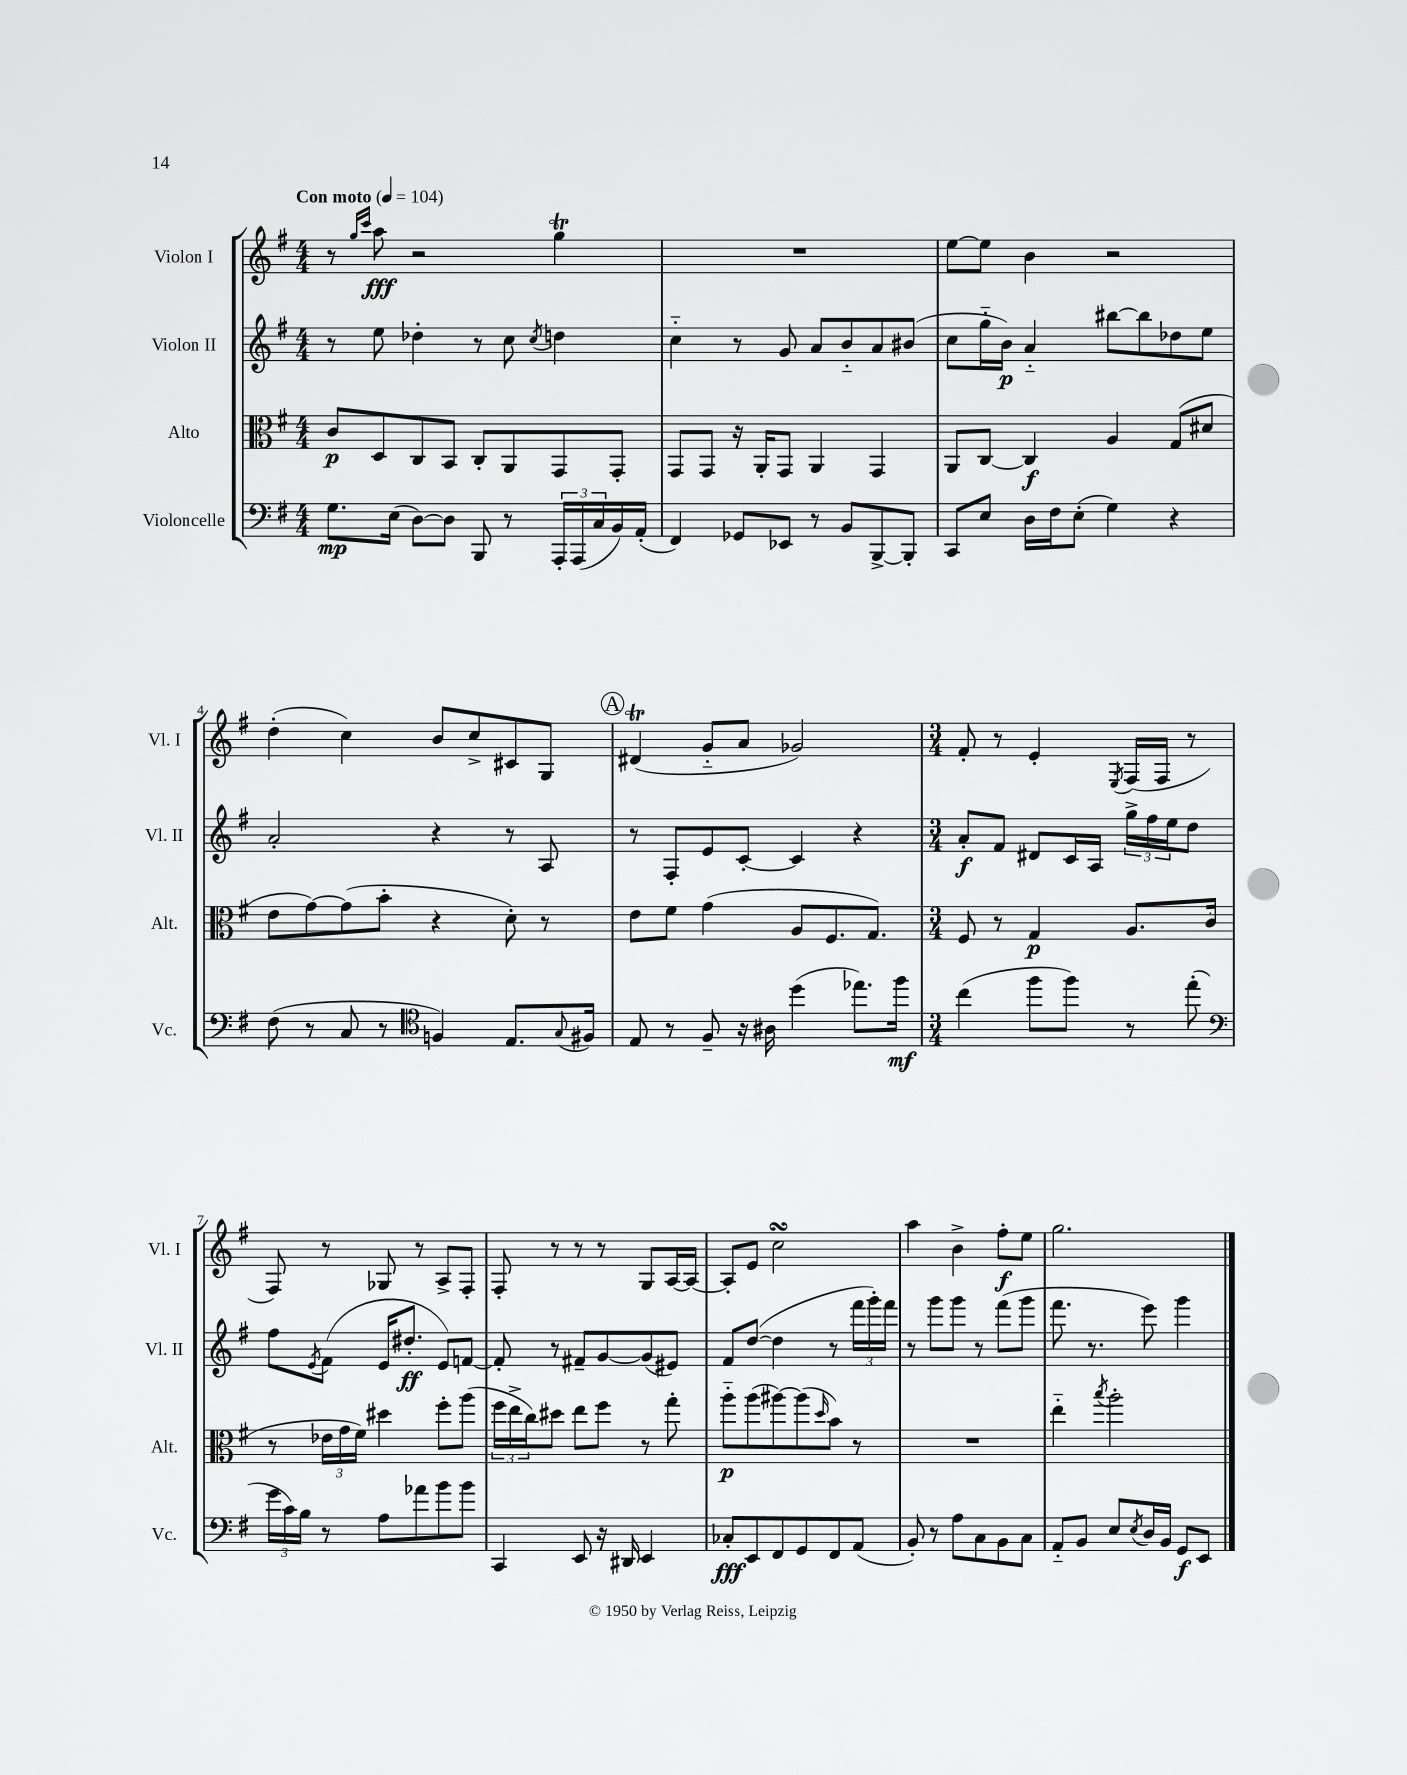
<<
\new StaffGroup <<
\new Staff = "s0" \with { instrumentName = "Violon I" shortInstrumentName = "Vl. I" } {
    \clef treble \key g \major \numericTimeSignature \time 4/4 \tempo "Con moto" 4 = 104
    r8 \grace { g''16 c'''16 } a''8\fff r2 g''4\trill |
    R1 |
    e''8~ e''8 b'4 r2 |
    d''4-.( c''4) b'8 c''8-> cis'8 g8 |
    \mark \markup { \circle "A" } dis'4\trill( g'8-_ a'8 ges'2) |
    \numericTimeSignature \time 3/4 fis'8-. r8 e'4-. \acciaccatura { e8 } fis16( fis16 r8 |
    fis8) r8 ges8 r8 a8-> fis8-. |
    fis8-. r8 r8 r8 g8 a16~ a16~ |
    a8-. e'8 c''2\turn |
    a''4 b'4-> fis''8-.\f e''8 |
    g''2. \bar "|." |
}
\new Staff = "s1" \with { instrumentName = "Violon II" shortInstrumentName = "Vl. II" } {
    \clef treble \key g \major \numericTimeSignature \time 4/4
    r8 e''8 des''4-. r8 c''8 \acciaccatura { c''8 } d''4 |
    c''4-_ r8 g'8 a'8 b'8-_ a'8 bis'8( |
    c''8 g''16-_ b'16\p) a'4-_ bis''8~ bis''8 des''8 e''8 |
    a'2-. r4 r8 a8 |
    \mark \markup { \circle "A" } r8 fis8-. e'8 c'8~-. c'4 r4 |
    \numericTimeSignature \time 3/4 a'8-.\f fis'8 dis'8 c'16 a16 \tuplet 3/2 { g''16-> fis''16 e''16 } d''8 |
    fis''8 \acciaccatura { e'8 } fis'8( e'16 dis''8.-.\ff e'8) f'8~ |
    f'8-. r8 fis'8-- g'8~ g'8( eis'8) |
    fis'8 d''8~( d''4 r8 \tuplet 3/2 { fis'''16 g'''16-.) fis'''16 } |
    r8 g'''8 g'''8 r8 fis'''8( g'''8 |
    fis'''8. r8. e'''8) g'''4 \bar "|." |
}
\new Staff = "s2" \with { instrumentName = "Alto" shortInstrumentName = "Alt." } {
    \clef alto \key g \major \numericTimeSignature \time 4/4
    c'8\p d8 c8 b,8 c8-. a,8 g,8 g,8-. |
    g,8 g,8 r16 a,16-. g,8 a,4 g,4 |
    a,8 c8~ c4\f a4 g8( dis'8 |
    e'8 g'8~) g'8( b'8-. r4 d'8-.) r8 |
    \mark \markup { \circle "A" } e'8 fis'8 g'4( a8 fis8. g8.) |
    \numericTimeSignature \time 3/4 fis8 r8 g4\p a8. c'16( |
    r8 \tuplet 3/2 { ees'16 g'16 fis'16) } dis''4 fis''8-. a''8( |
    \tuplet 3/2 { fis''16 e''16-> c''16) } dis''8 e''8 fis''8 r8 g''8-. |
    a''8-_\p a''8( ais''8~) ais''8( \grace { d''16 } b'8) r8 |
    R2. |
    e''4-_ \acciaccatura { b''8 } a''2-. \bar "|." |
}
\new Staff = "s3" \with { instrumentName = "Violoncelle" shortInstrumentName = "Vc." } {
    \clef bass \key g \major \numericTimeSignature \time 4/4
    g8.\mp e16( d8~) d8 b,,8 r8 \tuplet 3/2 { a,,16-. a,,16( c16 } b,16) a,16-.( |
    fis,4) ges,8 ees,8 r8 b,8 b,,8~-> b,,8-. |
    c,8 e8 d16 fis16 e8-.( g4) r4 |
    fis8( r8 c8 r8 \clef tenor f4) e8. \appoggiatura { g8 } fis16 |
    \mark \markup { \circle "A" } e8 r8 fis8-- r16 ais16 d''4( ees''8.) fis''16\mf |
    \numericTimeSignature \time 3/4 c''4( fis''8 fis''8) r8 e''8-.( |
    \clef bass \tuplet 3/2 { g'16 c'16) b16 } r8 a8 aes'8 b'8 b'8 |
    c,4 e,8 r16 dis,16 e,4 |
    ces8-.\fff e,8 fis,8 g,8 fis,8 a,8( |
    b,8-.) r8 a8 c8 b,8 c8 |
    a,8-_ b,8 e8 \acciaccatura { e8 } d16 b,16 g,8\f e,8 \bar "|." |
}
>>
>>
